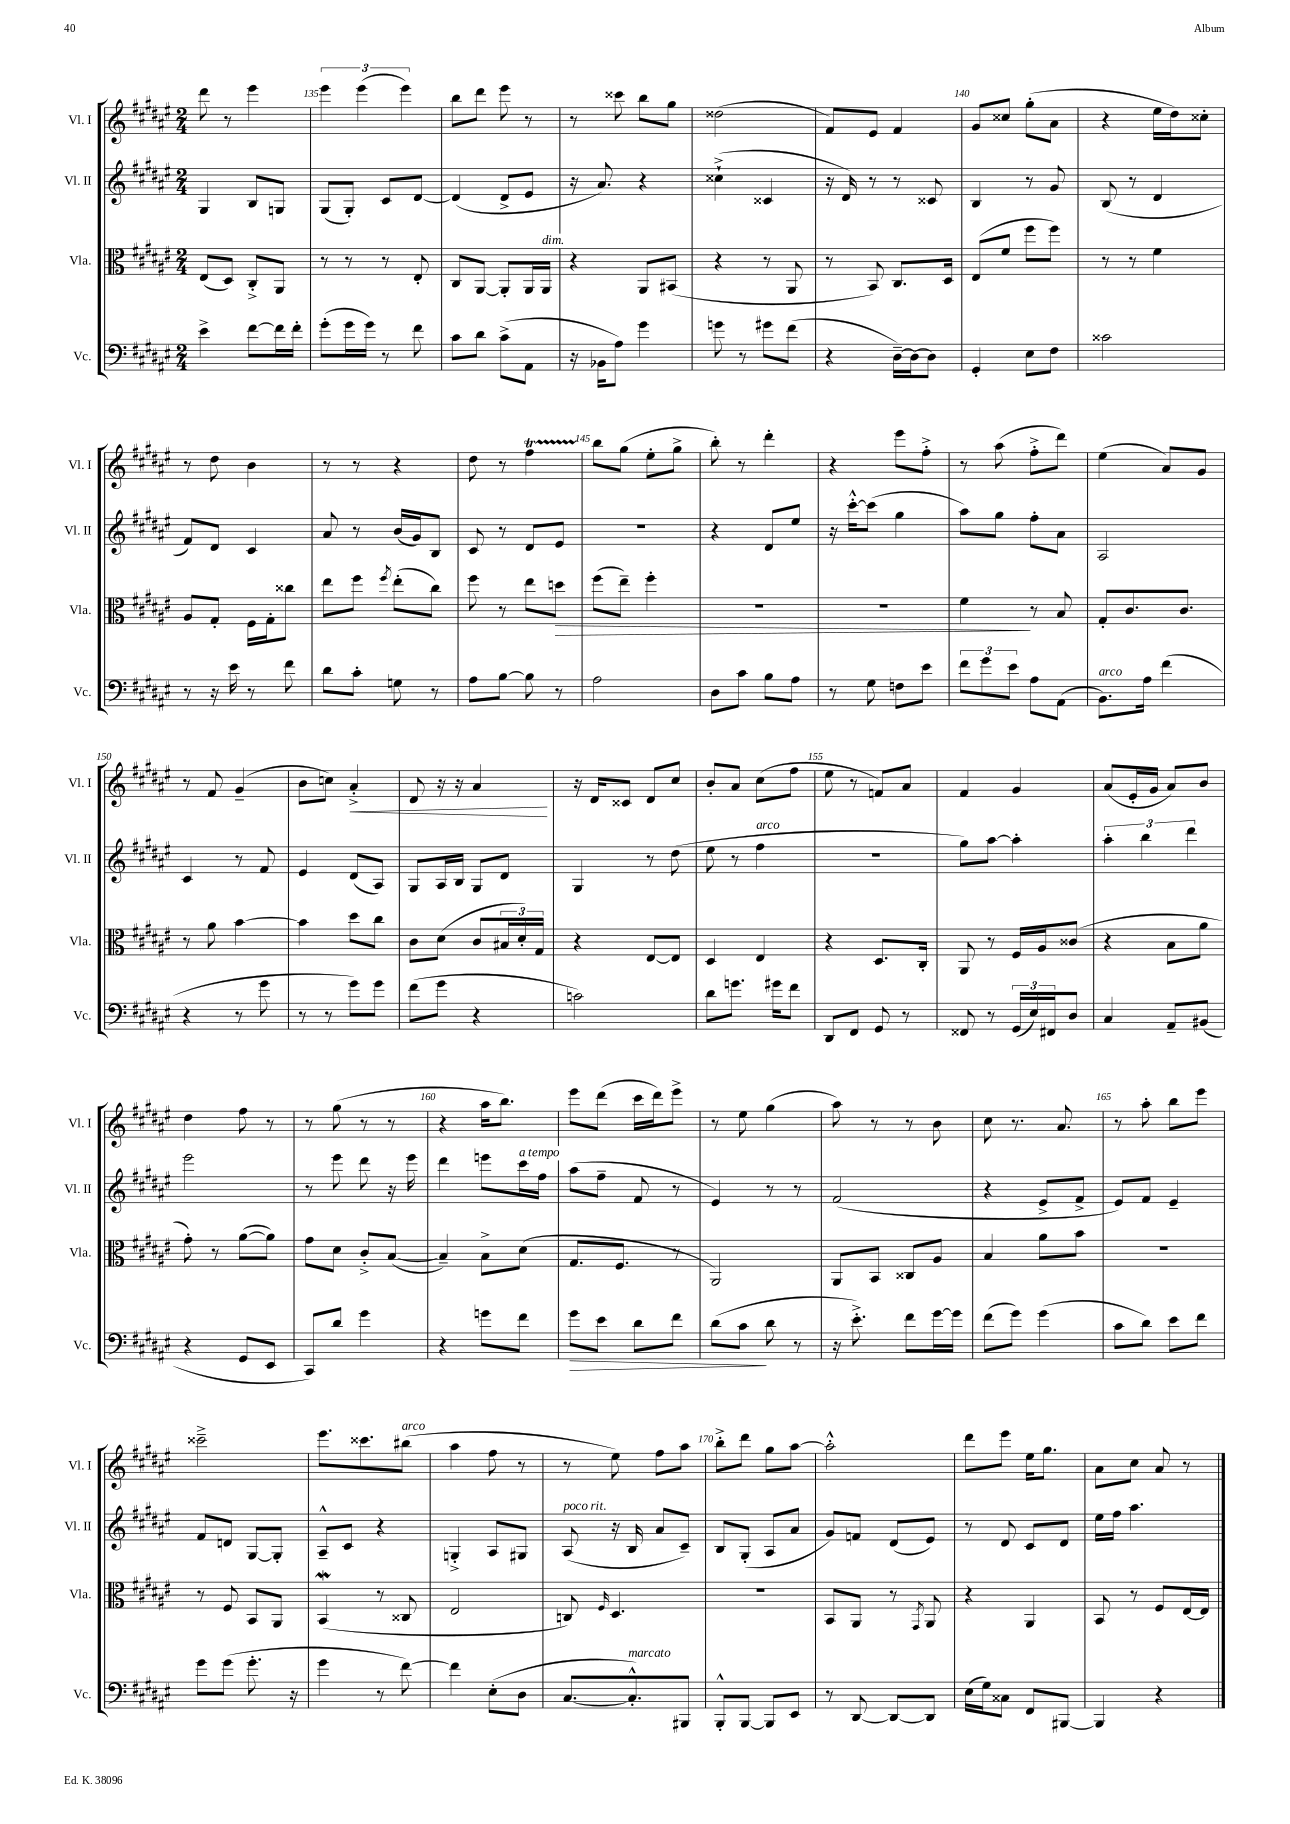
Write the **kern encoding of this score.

**kern	**dynam	**kern	**dynam	**kern	**kern	**dynam
*part4	*part4	*part3	*part3	*part2	*part1	*part1
*staff4	*staff4	*staff3	*staff3	*staff2	*staff1	*staff1
*I"Vc.	*	*I"Vla.	*	*I"Vl. II	*I"Vl. I	*
*I'Vc.	*	*I'Vla.	*	*I'Vl. II	*I'Vl. I	*
*clefF4	*	*clefC3	*	*clefG2	*clefG2	*
*k[f#c#g#d#a#e#]	*	*k[f#c#g#d#a#e#]	*	*k[f#c#g#d#a#e#]	*k[f#c#g#d#a#e#]	*
*M2/4	*	*M2/4	*	*M2/4	*M2/4	*
=134	=134	=134	=134	=134	=134	=134
4e#^\	.	(8E#/L	.	4G#/	8ddd#\	.
.	.	8D#/J)	.	.	8r	.
[8f#\L	.	8C#'^/L	.	8B/L	4eee#\	.
16f#\L]	.	8AA#/J	.	8Gn/J	.	.
16f#'\JJ	.	.	.	.	.	.
=135	=135	=135	=135	=135	=135	=135
(8g#'\L	.	8r	.	(8G#/L	6eee#\	.
16g#\L	.	8r	.	8G#'/J)	.	.
.	.	.	.	.	(6eee#\	.
16g#\JJ)	.	.	.	.	.	.
8r	.	8r	.	8c#/L	.	.
.	.	.	.	.	6eee#\)	.
8f#\	.	8E#'/	.	[8d#/J	.	.
=136	=136	=136	=136	=136	=136	=136
8c#\L	.	8C#/L	.	(4d#/]	8bb\L	.
8d#\J	.	[8AA#/J	.	.	8ddd#\J	.
(8c#^\L	.	8AA#'/L]	.	8d#^/L	8eee#\	.
8AA#\J	.	16AA#/L	.	8e#/J	8r	.
!	!	!LO:TX:a:i:t=dim.	!	!	!	!
.	.	16AA#/JJ	.	.	.	.
=137	=137	=137	=137	=137	=137	=137
16r	.	4r	.	16r	8r	.
16BB-X\KL	.	.	.	8.a#/)	.	.
8A#\J)	.	.	.	.	8ccc##X\	.
4g#\	.	8AA#/L	.	4r	8bb\L	.
.	.	(8BB#X/J	.	.	8gg#\J	.
=138	=138	=138	=138	=138	=138	=138
8gn\	.	4r	.	(4cc##X`^\	(2dd##X\	.
8r	.	.	.	.	.	.
8g#X\L	.	8r	.	4c##X/	.	.
(8f#\J	.	8AA#/	.	.	.	.
=139	=139	=139	=139	=139	=139	=139
4r	.	8r	.	16r	8f#/L)	.
.	.	.	.	16d#/)	.	.
.	.	8BB/)	.	8r	8e#/J	.
[16D#~\LL)	.	8.C#/L	.	8r	4f#/	.
16D#\J_	.	.	.	.	.	.
8D#\J]	.	.	.	8c##X/	.	.
.	.	16D#/Jk	.	.	.	.
=140	=140	=140	=140	=140	=140	=140
4GG#'/	.	(8E#/L	.	4B/	8g#/L	.
.	.	8f#/J	.	.	8cc##X/J	.
8E#\L	.	8ff#\L	.	8r	(8gg#'\L	.
8F#\J	.	8ff#\J)	.	8g#/	8a#\J	.
=141	=141	=141	=141	=141	=141	=141
2c##X\	.	8r	.	(8B/	4r	.
.	.	8r	.	8r	.	.
.	.	4f#\	.	4d#/	16ee#\LL	.
.	.	.	.	.	16dd#\J)	.
.	.	.	.	.	8cc##X'\J	.
!!LO:LB:g=z
=142	=142	=142	=142	=142	=142	=142
8r	.	8A#/L	.	8f#/L)	8r	.
16r	.	8G#'/J	.	8d#/J	8dd#\	.
16e#\	.	.	.	.	.	.
8r	.	16F#\LL	.	4c#/	4b\	.
.	.	16G#'\J	.	.	.	.
8f#\	.	8cc##X\J	.	.	.	.
=143	=143	=143	=143	=143	=143	=143
8d#\L	.	8ee#\L	.	8a#/	8r	.
8c#'\J	.	8ff#\J	.	8r	8r	.
.	.	8qff#/	.	.	.	.
8Gn\	.	(8ee#'\L	.	(16b/LL	4r	.
.	.	.	.	16g#/J)	.	.
8r	.	8cc#\J)	.	8B/J	.	.
=144	=144	=144	=144	=144	=144	=144
8A#\L	.	8ff#\	.	8c#/	8dd#\	.
[8B\J	.	8r	.	8r	8r	.
8B\]	.	8ee#\L	.	8d#/L	4ff#T\	.
!	!	!	!LO:HP:b	!	!	!
8r	.	8ddn\J	>	8e#/J	.	.
=145	=145	=145	=145	=145	=145	=145
2A#\	.	(8ff#\L	.	2r	8bb\L	.
.	.	8ee#~\J)	.	.	(8gg#\J	.
.	.	4ff#'\	.	.	8ee#'\L	.
.	.	.	.	.	8gg#^\J	.
=146	=146	=146	=146	=146	=146	=146
8D#\L	.	2r	.	4r	8bb'\)	.
8c#\J	.	.	.	.	8r	.
8B\L	.	.	.	8d#/L	4ddd#'\	.
8A#\J	.	.	.	8ee#/J	.	.
=147	=147	=147	=147	=147	=147	=147
8r	.	2r	.	16r	4r	.
.	.	.	.	[16ccc#'^^\KL	.	.
8G#\	.	.	.	(8ccc#\J]	.	.
8Fn\L	.	.	.	4gg#\	8eee#\L	.
8e#\J	.	.	.	.	8ff#'^\J	.
=148	=148	=148	=148	=148	=148	=148
12f#\L	.	4f#\	.	8aa#\L)	8r	.
12g#\	.	.	.	.	.	.
.	.	.	.	8gg#\J	(8aa#\	.
12e#\J	.	.	.	.	.	.
8A#\L	.	8r	]	8ff#'\L	8ff#'^\L	.
(8AA#\J	.	8B/	.	8a#\J	8ddd#\J)	.
=149	=149	=149	=149	=149	=149	=149
!LO:TX:a:i:t=arco	!	!	!	!	!	!
8.BB\L)	.	8G#'/L	.	2A#/	(4ee#\	.
.	.	8.c#/	.	.	.	.
16A#\Jk	.	.	.	.	.	.
(4f#\	.	.	.	.	8a#/L)	.
.	.	8.c#/J	.	.	.	.
.	.	.	.	.	8g#/J	.
!!LO:LB:g=z
=150	=150	=150	=150	=150	=150	=150
4r	.	8r	.	4c#/	8r	.
.	.	8a#\	.	.	8f#/	.
8r	.	[4b\	.	8r	(4g#~/	.
8g#\	.	.	.	8f#/	.	.
=151	=151	=151	=151	=151	=151	=151
8r	.	4b\]	.	4e#/	8b\L	.
8r	.	.	.	.	8ccn\J)	.
!	!	!	!	!	!	!LO:HP:b
8g#\L)	.	8dd#\L	.	(8d#/L	4a#'^/	<
8g#\J	.	8cc#\J	.	8A#/J)	.	.
=152	=152	=152	=152	=152	=152	=152
(8f#\L	.	8c#\L	.	8G#/L	8d#/	.
8g#\J	.	(8d#\J	.	16A#/L	16r	.
.	.	.	.	16B/JJ	16r	.
4r	.	8c#/L	.	8G#/L	4a#/	.
.	.	24B#X/L	.	8d#/J	.	.
.	.	24d#'/)	.	.	.	.
.	.	24G#/JJ	.	.	.	.
.	.	.	.	.	.	[
=153	=153	=153	=153	=153	=153	=153
2cn\)	.	4r	.	4G#/	16r	.
.	.	.	.	.	16d#/KL	.
.	.	.	.	.	8c##X/J	.
.	.	[8E#/L	.	8r	8d#/L	.
.	.	8E#/J]	.	(8dd#\	8cc#/J	.
=154	=154	=154	=154	=154	=154	=154
8d#\L	.	4D#/	.	8ee#\	8b'/L	.
8.gn\J	.	.	.	8r	8a#/J	.
!	!	!	!	!LO:TX:a:i:t=arco	!	!
.	.	4E#/	.	4ff#\	(8cc#\L	.
16g#X\KL	.	.	.	.	.	.
8f#\J	.	.	.	.	8ff#\J	.
=155	=155	=155	=155	=155	=155	=155
8DD#/L	.	4r	.	2r	8ee#\	.
8FF#/J	.	.	.	.	8r	.
8GG#/	.	8.D#/L	.	.	8fn/L)	.
8r	.	.	.	.	8a#/J	.
.	.	16C#'/Jk	.	.	.	.
=156	=156	=156	=156	=156	=156	=156
8FF##X/	.	8AA#/	.	8gg#\L)	4f#/	.
8r	.	8r	.	[8aa#\J	.	.
(24GG#/LL	.	16F#/LL	.	4aa#'\]	4g#/	.
24E#/)	.	.	.	.	.	.
.	.	16A#/J	.	.	.	.
24FF#X/J	.	.	.	.	.	.
8D#/J	.	(8c##X/J	.	.	.	.
=157	=157	=157	=157	=157	=157	=157
4C#/	.	4r	.	6aa#'\	(8a#/L	.
.	.	.	.	.	16e#'/L	.
.	.	.	.	6bb\	.	.
.	.	.	.	.	16g#/JJ	.
8AA#~/L	.	8B\L	.	.	8a#/L)	.
.	.	.	.	6ddd#\	.	.
(8BB#X/J	.	8a#\J	.	.	8b/J	.
!!LO:LB:g=z
=158	=158	=158	=158	=158	=158	=158
4r	.	8g#'\)	.	2eee#\	4dd#\	.
.	.	8r	.	.	.	.
8GG#/L	.	([8a#\L	.	.	8ff#\	.
8EE#/J	.	8a#\J])	.	.	8r	.
=159	=159	=159	=159	=159	=159	=159
8CC#/L)	.	8g#\L	.	8r	8r	.
8d#/J	.	8d#\J	.	8eee#\	(8gg#\	.
4g#\	.	8c#'^/L	.	8ddd#\	8r	.
.	.	([8B/J	.	16r	8r	.
.	.	.	.	16eee#\	.	.
=160	=160	=160	=160	=160	=160	=160
4r	.	4B~/])	.	4ddd#\	4r	.
8gn\L	.	8B^\L	.	8eeen\L	16aa#\KL	.
.	.	.	.	.	8.bb\J)	.
!	!	!	!	!LO:TX:a:i:t=a tempo	!	!
8f#\J	.	(8d#\J	.	16ccc#\L	.	.
.	.	.	.	16ff#\JJ	.	.
=161	=161	=161	=161	=161	=161	=161
!	!LO:HP:b	!	!	!	!	!
8g#\L	>	8.G#/L	.	(8aa#\L	8eee#\L	.
8e#\J	.	.	.	8ff#~\J	(8ddd#\J	.
.	.	8.F#/J	.	.	.	.
8d#\L	.	.	.	8f#/	16ccc#\LL	.
.	.	.	.	.	16ddd#\J)	.
8f#\J	.	8r	.	8r	8eee#^\J	.
=162	=162	=162	=162	=162	=162	=162
(8d#\L	.	2AA#/)	.	4e#/)	8r	.
8c#\J	.	.	.	.	8ee#\	.
8d#\	]	.	.	8r	(4gg#\	.
8r	.	.	.	8r	.	.
=163	=163	=163	=163	=163	=163	=163
16r	.	8AA#/L	.	(2f#/	8aa#\)	.
8.e#'^\)	.	.	.	.	.	.
.	.	8BB/J	.	.	8r	.
8f#\L	.	8C##X/L	.	.	8r	.
[16g#\L	.	8A#/J	.	.	8b\	.
16g#\JJ]	.	.	.	.	.	.
=164	=164	=164	=164	=164	=164	=164
(8f#\L	.	4B/	.	4r	8cc#\	.
8g#\J)	.	.	.	.	8.r	.
(4g#\	.	8a#\L	.	8e#^/L	.	.
.	.	.	.	.	8.a#/	.
.	.	8b\J	.	8f#^/J	.	.
=165	=165	=165	=165	=165	=165	=165
8c#\L	.	2r	.	8e#/L)	8r	.
8d#\J)	.	.	.	8f#/J	8aa#'\	.
8e#\L	.	.	.	4e#~/	8bb\L	.
8f#\J	.	.	.	.	8eee#\J	.
!!LO:LB:g=z
=166	=166	=166	=166	=166	=166	=166
8g#\L	.	8r	.	8f#/L	2ccc##X~^\	.
(8g#\J	.	8F#/	.	8dn/J	.	.
8.g#'\	.	8BB/L	.	[8G#/L	.	.
.	.	8AA#/J	.	8G#'/J]	.	.
16r	.	.	.	.	.	.
=167	=167	=167	=167	=167	=167	=167
4g#\	.	(4BBw/	.	8A#~^^/L	8.eee#\L	.
.	.	.	.	8c#/J	.	.
.	.	.	.	.	8.ccc##X\	.
8r	.	8r	.	4r	.	.
!	!	!	!	!	!LO:TX:a:i:t=arco	!
[8f#\)	.	8C##X/	.	.	(8bb#X\J	.
=168	=168	=168	=168	=168	=168	=168
4f#\]	.	2E#/	.	4Gn'^/	4aa#\	.
(8E#'\L	.	.	.	8A#/L	8ff#\	.
8D#\J	.	.	.	8G#X/J	8r	.
=169	=169	=169	=169	=169	=169	=169
!	!	!	!	!LO:TX:a:i:t=poco rit.	!	!
[8.C#/L	.	8Cn/)	.	(8A#/	8r	.
.	.	16qqF#/	.	.	.	.
.	.	4.D#/	.	16r	8ee#\)	.
!LO:TX:a:i:t=marcato	!	!	!	!	!	!
8.C#'^^/])	.	.	.	16B/	.	.
.	.	.	.	8a#/L	8ff#\L	.
8BBB#X/J	.	.	.	8c#~/J)	8aa#\J	.
=170	=170	=170	=170	=170	=170	=170
8BBB'^^/L	.	2r	.	8B/L	8bb'^\L	.
[8BBB/J	.	.	.	(8G#'/J	8ddd#\J	.
8BBB/L]	.	.	.	8A#/L	8gg#\L	.
8EE#/J	.	.	.	8a#/J	[8aa#\J	.
=171	=171	=171	=171	=171	=171	=171
8r	.	8BB/L	.	8g#/L)	2aa#'^^\]	.
[8DD#/	.	8AA#/J	.	8fn/J	.	.
8DD#/L_	.	8r	.	(8d#/L	.	.
.	.	8qGG#/	.	.	.	.
8DD#/J]	.	8AA#/	.	8e#/J)	.	.
=172	=172	=172	=172	=172	=172	=172
(16E#\LL	.	4r	.	8r	8ddd#\L	.
16G#\J)	.	.	.	.	.	.
8C##X\J	.	.	.	8d#/	8eee#\J	.
8FF#/L	.	4AA#/	.	8c#/L	16ee#\KL	.
.	.	.	.	.	8.gg#\J	.
[8BBB#X/J	.	.	.	8d#/J	.	.
=173	=173	=173	=173	=173	=173	=173
4BBB#/]	.	8BB/	.	16ee#\LL	8a#\L	.
.	.	.	.	16ff#\JJ	.	.
.	.	8r	.	4.aa#\	8cc#\J	.
4r	.	8F#/L	.	.	8a#/	.
.	.	[16E#/L	.	.	8r	.
.	.	16E#/JJ]	.	.	.	.
==	==	==	==	==	==	==
*-	*-	*-	*-	*-	*-	*-
